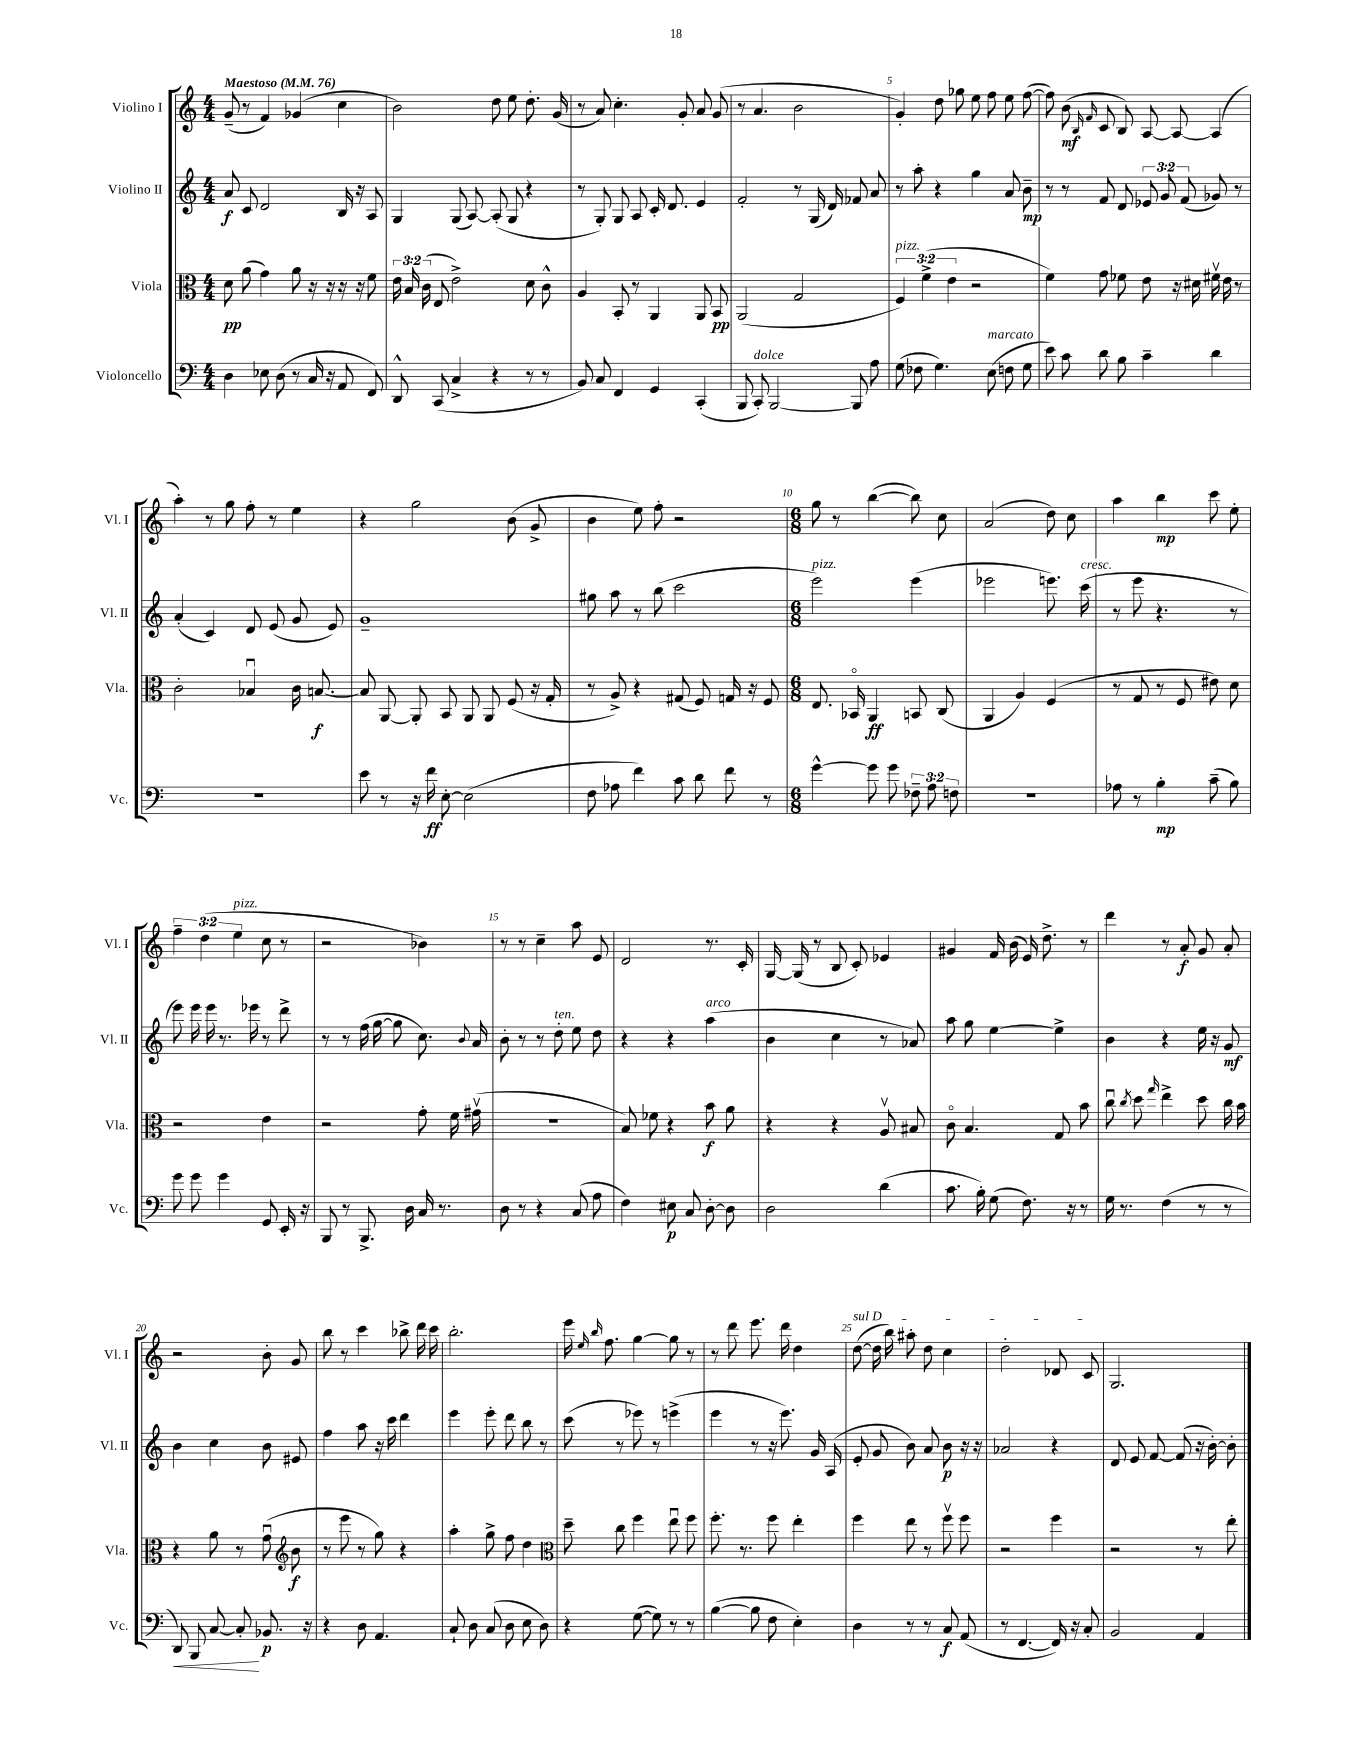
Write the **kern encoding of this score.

**kern	**kern	**kern	**kern
*staff4	*staff3	*staff2	*staff1
*clefF4	*clefC3	*clefG2	*clefG2
*k[]	*k[]	*k[]	*k[]
*M4/4	*M4/4	*M4/4	*M4/4
*MM76	*MM76	*MM76	*MM76
4D\	8d\	8a/	(8g~/
.	(8a\	8c/	8r
8E-\	4g\)	2d/	4f/)
(8D\	.	.	.
8r	8a\	.	(4g-/
16C/	16r	.	.
16r	16r	.	.
8AA/	16r	16B/	4cc\
.	16r	16r	.
8FF/)	8f\	8A/	.
=	=	=	=
8DD^^/	24e\	4G/	2b\)
.	24B/	.	.
.	(24c\	.	.
(8CC/	8E/	.	.
4C^/	2e^\)	(8G/	.
.	.	[8A/)	.
4r	.	(8A'/]	8dd\
.	.	8G/	8ee\
8r	8d\	4r	8.dd'\
8r	8c^^\	.	.
.	.	.	(16g/
=	=	=	=
8BB/)	4A/	8r	8r
8C/	.	8G'/)	8a/)
4FF/	8BB'/	8G/	4.cc'\
.	8r	8A/	.
4GG/	4AA/	16c'/	.
.	.	8.d/	.
.	.	.	8g'/
(4CC'/	8AA/	4e/	8a/
.	8BB/	.	(8g/
=	=	=	=
8BBB/	(2AA/	2f'/	8r
8CC'/)	.	.	4.a/
[2BBB/	.	.	.
.	2G/	8r	2b\
.	.	(16G/	.
.	.	16d/)	.
8BBB/]	.	8f-/	.
8A\	.	8a/	.
=	=	=	=
(8G\	6F/)	8r	4g'/)
8F-\	.	8aa'\	.
.	(6f^\	.	.
4.G\)	.	4r	8dd\
.	6e\	.	.
.	.	.	8gg-\
.	2r	4gg\	8ee\
(8E\	.	.	8ff\
8F\	.	8a/	8ee\
8G\	.	8b~\	([8ff\
=	=	=	=
8e\)	4f\)	8r	8ff\])
8c\	.	8r	(8b\
.	.	.	16qqB/
.	.	.	16qqf/
8d\	8g\	8f/	8c/
8B\	8f-\	8d/	8B/)
4c~\	8e\	12e-/	[8A/
.	.	12g/	.
.	16r	.	8A/_
.	.	(12f/	.
.	16d#\	.	.
4d\	16f#v\	8g-/)	(4A/]
.	16e\	.	.
.	8r	8r	.
=	=	=	=
1r	2c'\	(4a'/	4aa'\)
.	.	4c/)	8r
.	.	.	8gg\
.	4B-u/	8d/	8ff'\
.	.	(8e/	8r
.	16c\	8g/	4ee\
.	[8.B/	.	.
.	.	8e/)	.
=	=	=	=
8e\	8B/]	1g~	4r
8r	[8AA/	.	.
16r	8AA'/]	.	2gg\
16f\	.	.	.
[8E'\	8BB/	.	.
(2E\]	8AA/	.	.
.	8AA/	.	.
.	(8F/	.	(8b\
.	16r	.	8g^/
.	16G'/	.	.
=	=	=	=
8F\	8r	8gg#\	4b\
8A-\	8A^/)	8aa\	.
4f\)	4r	8r	8ee\)
.	.	(8bb\	8ff'\
8c\	(8G#/	2ccc\	2r
8d\	8F/)	.	.
8f\	16G/	.	.
.	16r	.	.
8r	8F/	.	.
=	=	=	=
*M6/8	*M6/8	*M6/8	*M6/8
[4g^^\	8.E/	2eee\)	8gg\
.	.	.	8r
.	16BB-o/	.	.
8g\]	4AA/	.	([4bb\
8g\	.	.	.
12F-~\	8BB/	(4eee\	8bb\])
12A\	.	.	.
.	(8C/	.	8cc\
12F\	.	.	.
=	=	=	=
2.r	4AA/	2eee-\	(2a/
.	4A/)	.	.
.	(4F/	8.eee\)	8dd\)
.	.	.	8cc\
.	.	(16ccc\	.
=	=	=	=
8A-\	8r	8r	4aa\
8r	8G/	8eee\	.
4B'\	8r	4.r	4bb\
.	8F/	.	.
(8c~\	8e#\)	.	8ccc\
8B\)	8d\	8r	8ee'\
=	=	=	=
8g\	2r	8eee\)	6ff~\
8g\	.	16eee\	.
.	.	.	(6dd\
.	.	16eee\	.
4g\	.	8.r	.
.	.	.	6ee\
.	.	16eee-\	.
8GG/	4e\	8r	8cc\
16EE'/	.	8ddd^\	8r
16r	.	.	.
=	=	=	=
8BBB/	2r	8r	2r
8r	.	8r	.
8.BBB^/	.	(16ff\	.
.	.	[16gg\	.
.	.	8gg\]	.
16D\	.	.	.
16C/	8g'\	8.cc\)	4b-\)
8.r	.	.	.
.	16f\	.	.
.	.	8qqb/	.
.	(16g#v\	16a/	.
=	=	=	=
8D\	2.r	8b'\	8r
8r	.	8r	8r
4r	.	8r	4cc~\
.	.	8dd'\	.
(8C/	.	8ee\	8aa\
8A\	.	8dd\	8e/
=	=	=	=
4F\)	8B/)	4r	2d/
.	8f-\	.	.
8E#\	4r	4r	.
8C/	.	.	.
[8D'\	8b\	(4aa\	8.r
8D\]	8a\	.	.
.	.	.	16c'/
=	=	=	=
2D\	4r	4b\	[16G/
.	.	.	(16G/]
.	.	.	8r
.	4r	4cc\	8B/
.	.	.	8c'/)
(4d\	8Av/	8r	4e-/
.	8B#/	8a-/)	.
=	=	=	=
8.c\	8co\	8aa\	4g#/
.	4.B/	8gg\	.
16B'\)	.	.	.
(8G\	.	[4ee\	16f/
.	.	.	(16b\
8.F\)	.	.	16e/)
.	.	.	8.dd^\
.	8G/	4ee^\]	.
16r	.	.	.
8r	8b\	.	8r
=	=	=	=
16G\	8ccu\	4b\	4ddd\
8.r	.	.	.
.	8qcc/	.	.
.	8dd\	.	.
.	16qqgg/	.	.
(4F\	4ee^\	4r	8r
.	.	.	8a'/
8r	8dd\	16ee\	8g/
.	.	16r	.
8r	16cc\	8g/	8a'/
.	16b\	.	.
=	=	=	=
8DD/)	4r	4b\	2r
8BBB/	.	.	.
[8C/	8a\	4cc\	.
8C'/]	8r	.	.
8.BB-/	(8gu\	8b\	8b'\
.	8b\	8e#/	8g/
16r	.	.	.
=	=	=	=
*	*clefG2	*	*
4r	8r	4ff\	8bb\
.	8eee\	.	8r
8D\	8r	8aa\	4ccc\
4.AA/	8gg\)	16r	.
.	.	16ccc\	.
.	4r	4ddd\	8bb-^\
.	.	.	16ddd\
.	.	.	16ccc\
=	=	=	=
8C`/	4aa'\	4eee\	2.bb'\
8D\	.	.	.
(8C/	8gg^\	8eee'\	.
8D\	8ff\	8ddd\	.
8E\	4dd\	8bb\	.
8D\)	.	8r	.
=	=	=	=
*	*clefC3	*	*
4r	8dd~\	(8ccc\	16eee\
.	.	.	16qqee/
.	.	.	16qqbb/
.	.	.	8.ff\
.	8cc\	8r	.
([8G\	4ff\	8eee-\)	[4gg\
8G\])	.	8r	.
8r	8eeu\	(4eee^\	8gg\]
8r	8ff\	.	8r
=	=	=	=
([4B\	8.ff'\	4eee\	8r
.	.	.	8ddd\
.	8.r	.	.
8B\]	.	8r	8.eee\
8F\	8ff\	16r	.
.	.	8.eee\)	16ddd\
4E'\)	4ee'\	.	4dd\
.	.	16g/	.
.	.	(16A/	.
=	=	=	=
4D\	4ff\	8e'/	([8dd\
.	.	8g/	16dd\]
.	.	.	16bb\)
8r	8ee\	8b\)	8aa#'\
8r	8r	8a/	8dd\
8C/	8ffv\	8b\	4cc\
(8AA/	8ff\	16r	.
.	.	16r	.
=	=	=	=
8r	2r	2a-/	2dd'\
[4.FF/	.	.	.
16FF/])	4ff\	4r	8d-/
16r	.	.	.
8C'/	.	.	8c/
=	=	=	=
2BB/	2r	8d/	2.G/
.	.	8e/	.
.	.	[8f/	.
.	.	(8f/]	.
4AA/	8r	16r	.
.	.	[16b'\)	.
.	8ee'\	8b'\]	.
==	==	==	==
*-	*-	*-	*-
